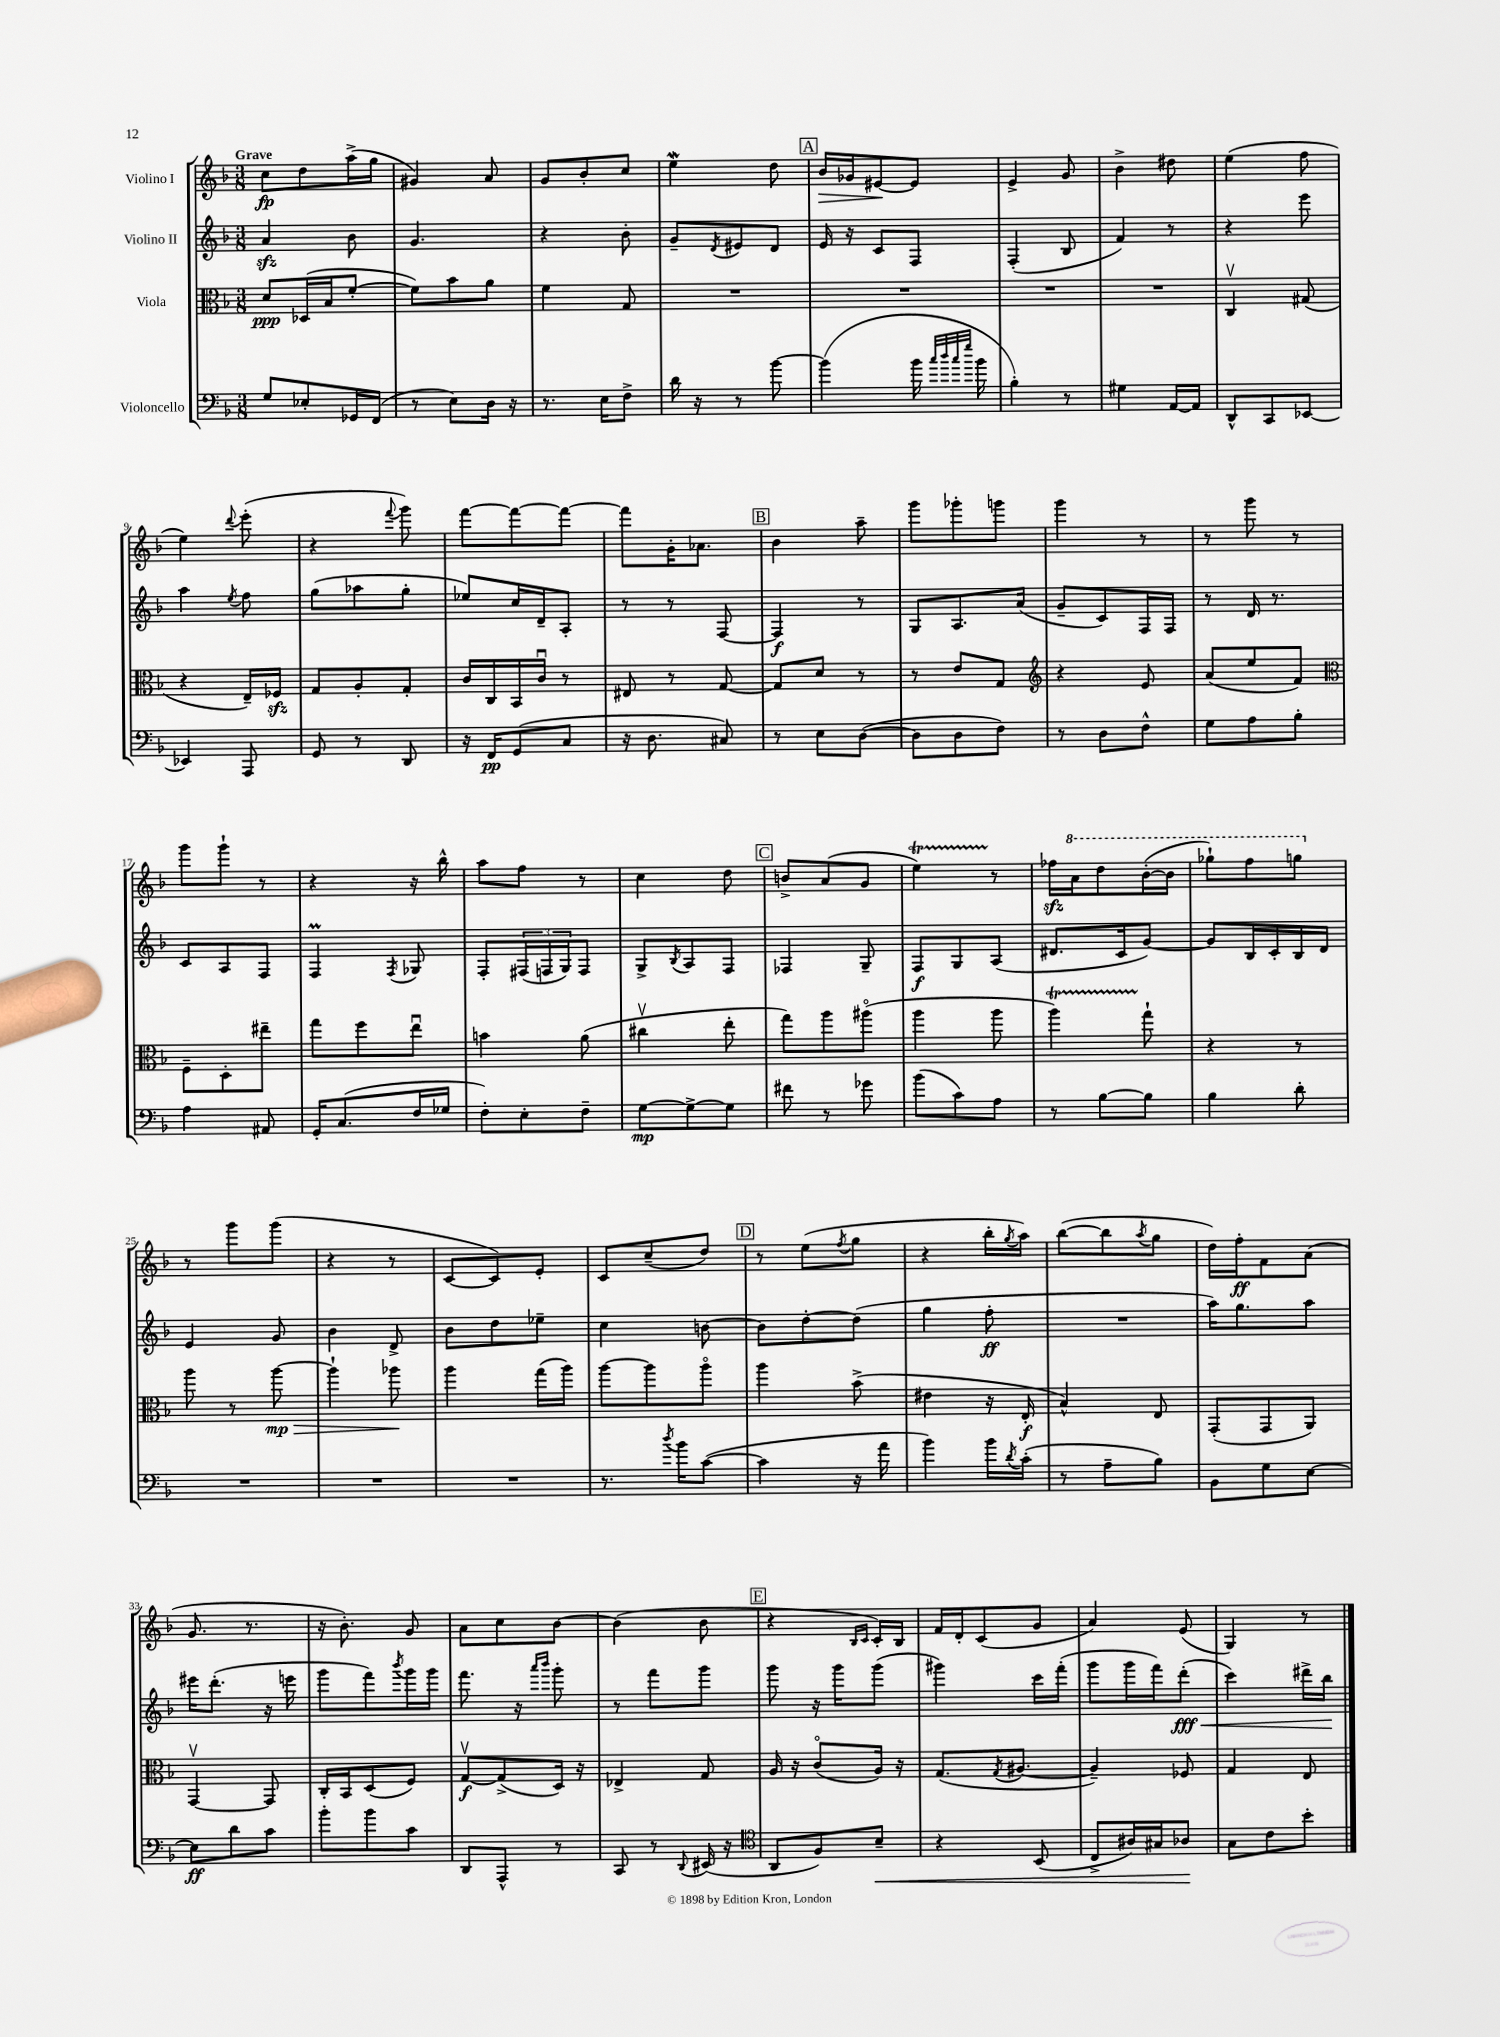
<<
\new StaffGroup <<
\new Staff = "s0" \with { instrumentName = "Violino I" } {
    \clef treble \key f \major \numericTimeSignature \time 3/8 \tempo "Grave"
    c''8\fp d''8 a''16->( g''16 |
    gis'4) a'8 |
    g'8 bes'8-. c''8 |
    e''4\mordent d''8 |
    \mark \markup { \box "A" } bes'16\> ges'16 eis'8~\! eis'8 |
    e'4-> g'8 |
    bes'4-> dis''8 |
    e''4( f''8 |
    e''4) \appoggiatura { d'''8 } e'''8-.( |
    r4 \appoggiatura { f'''8 } g'''8) |
    f'''8~ f'''8~ f'''8~ |
    f'''8 g'16-. aes'8. |
    \mark \markup { \box "B" } bes'4 a''8-- |
    g'''8 ges'''8-. g'''8 |
    g'''4 r8 |
    r8 g'''8 r8 |
    g'''8 g'''8-! r8 |
    r4 r16 bes''16-^ |
    a''8 f''8 r8 |
    c''4 d''8 |
    \mark \markup { \box "C" } b'8-> a'8( g'8 |
    e''4\startTrillSpan) r8\stopTrillSpan |
    fes''16\sfz \ottava #1 a''16 d'''8 bes''16~-.( bes''16 |
    ges'''8-!) f'''8 g'''8 \ottava #0 |
    r8 g'''8 g'''8( |
    r4 r8 |
    c'8~ c'8) e'8-. |
    c'8 c''8--( d''8) |
    \mark \markup { \box "D" } r8 e''8( \acciaccatura { f''8 } g''8 |
    r4 bes''16-. \acciaccatura { g''8 } a''16) |
    bes''8~( bes''8 \acciaccatura { a''8 } g''8 |
    d''16) f''16-.\ff f'8 a'8( |
    g'8. r8. |
    r16 bes'8.-.) g'8 |
    a'8 c''8 bes'8~ |
    bes'4( bes'8 |
    \mark \markup { \box "E" } r4 \grace { bes16 c'16 } c'16-.) bes16 |
    f'16 d'16-. c'8( g'8 |
    a'4) e'8( |
    g4) r8 \bar "|." |
}
\new Staff = "s1" \with { instrumentName = "Violino II" } {
    \clef treble \key f \major \numericTimeSignature \time 3/8
    a'4\sfz bes'8 |
    g'4. |
    r4 bes'8-. |
    g'8-- \acciaccatura { d'8 } eis'8 d'8 |
    \mark \markup { \box "A" } e'16 r16 c'8 f8 |
    f4-.( bes8 |
    f'4) r8 |
    r4 e'''8 |
    a''4 \acciaccatura { e''8 } f''8 |
    g''8( aes''8 g''8-. |
    ees''8) c''16 d'16-- a8-. |
    r8 r8 f8~ |
    \mark \markup { \box "B" } f4\f r8 |
    g8 a8. a'16( |
    g'8-- c'8) f16 f16 |
    r8 d'16 r8. |
    c'8 a8 f8 |
    f4\prall \acciaccatura { f8 } ges8 |
    f8-. \tuplet 3/2 { fis16( f16 g16) } f8 |
    g8-> \acciaccatura { bes8 } a8 f8 |
    \mark \markup { \box "C" } fes4 g8-- |
    f8\f g8 a8( |
    dis'8. c'16 g'8~) |
    g'8 bes16 c'16-. bes16 d'16 |
    e'4 g'8 |
    bes'4 d'8-> |
    bes'8 d''8 ees''8-- |
    c''4 b'8~ |
    \mark \markup { \box "D" } b'8 d''8~-. d''8( |
    g''4 f''8-.\ff |
    R4. |
    a''16) g''8. a''8 |
    eis'''16 d'''8.-.( r16 e'''16 |
    g'''8 f'''8) \acciaccatura { bes'''8 } g'''16 g'''16 |
    f'''8. r16 \grace { a'''16 bes'''16 } g'''8-. |
    r8 f'''8 g'''8 |
    \mark \markup { \box "E" } g'''8 r16 g'''16 g'''8( |
    gis'''4) c'''16 f'''16-.( |
    g'''8 g'''16 f'''16) d'''8-.\fff\<( |
    c'''4) dis'''16-> bes''16\! \bar "|." |
}
\new Staff = "s2" \with { instrumentName = "Viola" } {
    \clef alto \key f \major \numericTimeSignature \time 3/8
    d'8\ppp des16( bes16 f'8~-. |
    f'8) bes'8 a'8 |
    f'4 g8 |
    R4. |
    \mark \markup { \box "A" } R4. |
    R4. |
    R4. |
    c4\upbow gis8( |
    r4 e16--) fes16\sfz |
    g8 a8-. g8-. |
    c'16 c16 bes,16 c'16\downbow r8 |
    eis8 r8 g8~ |
    \mark \markup { \box "B" } g8 d'8 r8 |
    r8 e'8 g8 |
    \clef treble r4 e'8 |
    a'8( e''8 f'8) |
    \clef alto f8-- d8-. eis''8-- |
    g''8 f''8 e''8\downbow |
    b'4 a'8( |
    cis''4\upbow e''8-. |
    \mark \markup { \box "C" } g''8) a''8 ais''8\flageolet( |
    a''4 a''8 |
    a''4\startTrillSpan) g''8-!\stopTrillSpan |
    r4 r8 |
    a''8 r8 a''8~\mp\> |
    a''4-! aes''8\! |
    a''4 g''16( a''16) |
    a''8~ a''8 a''8\flageolet |
    \mark \markup { \box "D" } a''4 bes'8->( |
    eis'4 r16 e16-.\f |
    bes4-^) e8 |
    g,8-.( g,8 a,8) |
    g,4~\upbow g,8 |
    c16-. bes,16 d8( f8) |
    g8~\upbow\f g8->( d16) r16 |
    ees4-> g8 |
    \mark \markup { \box "E" } a16 r16 c'8\flageolet( a16) r16 |
    g8.( \acciaccatura { g8 } ais8.~ |
    ais4--) fes8 |
    g4 e8 \bar "|." |
}
\new Staff = "s3" \with { instrumentName = "Violoncello" } {
    \clef bass \key f \major \numericTimeSignature \time 3/8
    g8 ees8-. ges,16 f,16( |
    r8 e8) d16 r16 |
    r8. e16 f8-> |
    d'16 r16 r8 bes'8~ |
    \mark \markup { \box "A" } bes'4( bes'16 \grace { c''32 d''32 c''32 g''32 } bes'16 |
    bes4-.) r8 |
    gis4 a,16~ a,16 |
    d,8-^ c,8 ees,8~ |
    ees,4 a,,8 |
    g,8 r8 d,8 |
    r16 f,16\pp g,8( c8 |
    r16 d8. cis8) |
    \mark \markup { \box "B" } r8 e8 d8~( |
    d8 d8 f8) |
    r8 d8 f8-^ |
    g8 a8 bes8-. |
    a4 ais,8 |
    g,16-. c8.( f16 ges16 |
    f8-.) e8-. f8-- |
    g8~\mp g8~-> g8 |
    \mark \markup { \box "C" } fis'8 r8 ges'8 |
    bes'8( c'8) a8 |
    r8 bes8~ bes8 |
    bes4 d'8-. |
    R4. |
    R4. |
    R4. |
    r8. \acciaccatura { d''8 } bes'16 c'8~( |
    \mark \markup { \box "D" } c'4 r16 a'16 |
    bes'4) bes'16 \acciaccatura { d'8 } c'16-.( |
    r8 a8-- bes8) |
    bes,8 g8 e8~ |
    e8\ff d'8 c'8 |
    bes'8-. bes'8 c'8 |
    d,8 a,,8-^ r8 |
    c,8 r8 \appoggiatura { d,8 } eis,16( r16 |
    \mark \markup { \box "E" } \clef tenor a,8 f8) bes8--\< |
    r4 bes,8( |
    c8-> ais16) gis16 aes8\! |
    g8 c'8 bes'8-. \bar "|." |
}
>>
>>
